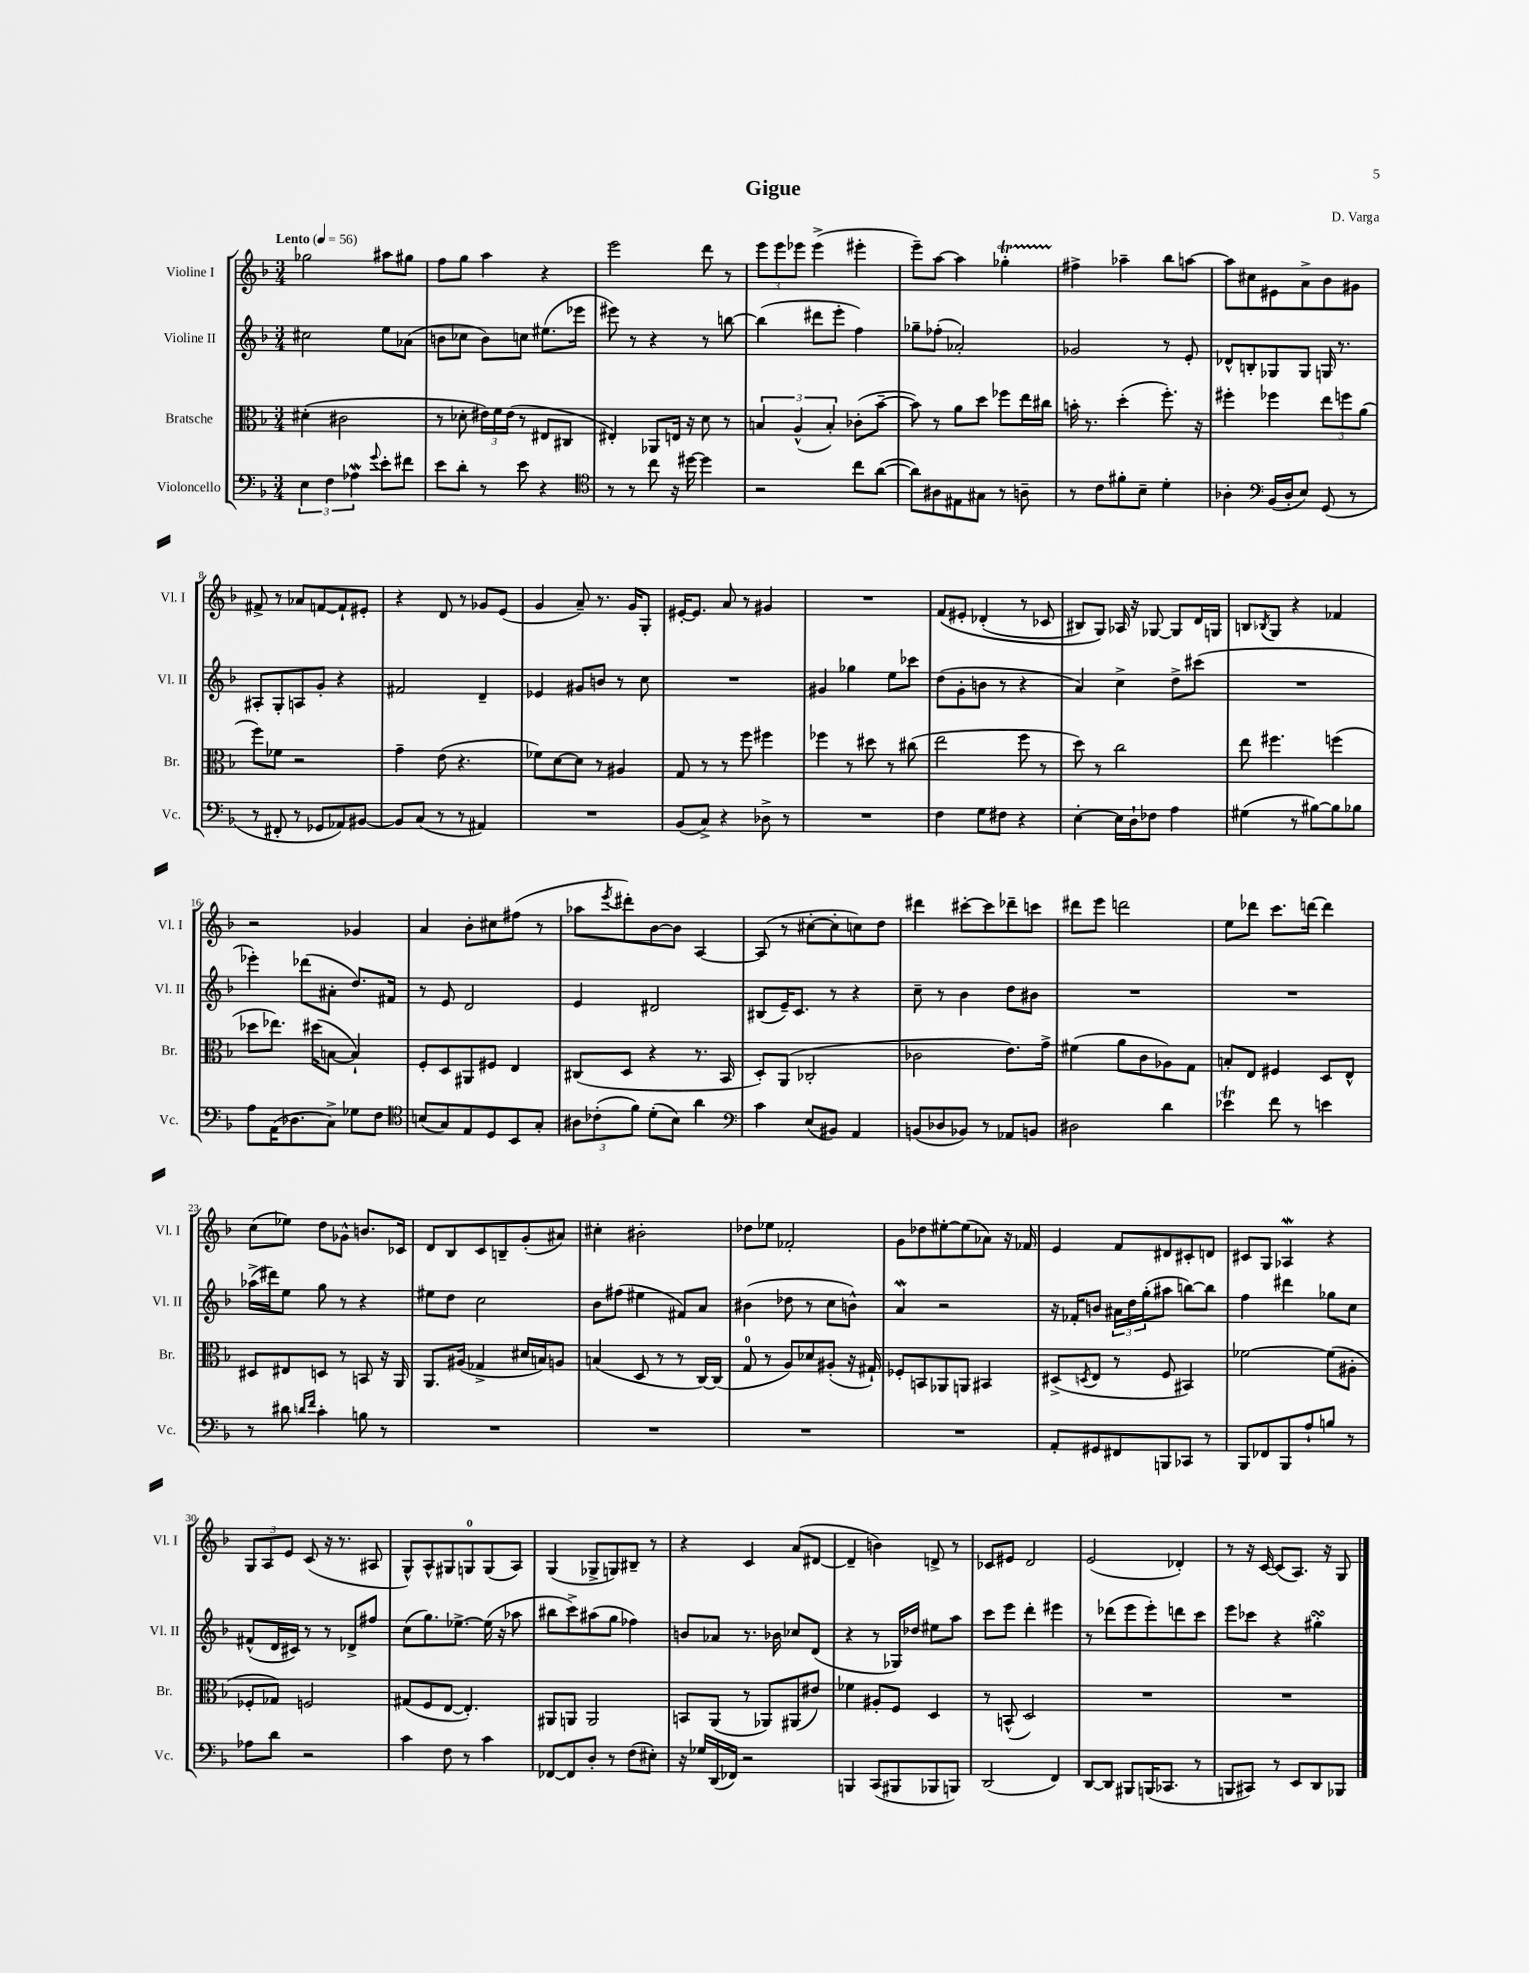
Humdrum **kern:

**kern	**kern	**kern	**kern
*staff4	*staff3	*staff2	*staff1
*clefF4	*clefC3	*clefG2	*clefG2
*k[b-]	*k[b-]	*k[b-]	*k[b-]
*M3/4	*M3/4	*M3/4	*M3/4
*MM56	*MM56	*MM56	*MM56
6E\	(4d#'\	2cc#\	2gg-\
6F\	.	.	.
.	2c#\	.	.
6A-\	.	.	.
8qqg/	.	.	.
8e'\L	.	8ee\L	8aa#\L
8f#\J	.	(8a-\J	8gg#\J
=	=	=	=
8e\L	8r	8b\L	8ff\L
8d'\J	8d-'\	8cc-\J	8gg\J
8r	24e#\LL)	8b\L)	4aa\
.	24f\	.	.
.	(24e#\JJ	.	.
8e\	8r	8cc\J	.
4r	8E#/L	(8.ee#\L	4r
.	8C#/J	.	.
.	.	16eee-\Jk	.
=	=	=	=
*clefC4	*	*	*
8r	4E#'/)	8eee#\)	2eee\
8r	.	8r	.
8cc\	8AA-/L	4r	.
16r	16E/Jk	.	.
[16dd#\	16r	.	.
4dd#\]	8d\	8r	8ddd\
.	8r	[8bb\	8r
=	=	=	=
2r	6B/	(4bb\]	12eee\L
.	.	.	12eee\
.	(6A^^/	.	12eee-\J
.	.	8ddd#\L	(4eee-^\
.	6B'/)	.	.
.	.	8eee'\J	.
8cc\L	(8c-'\L	4ff\)	4eee#'\
([8a\J	[8b-~\J	.	.
=	=	=	=
8a\]L)	8b-\])	8gg-~\L	8eee~\L)
8A#\	8r	(8ff-'\J	[8aa\J
8E#\	8a\L	2a-'/)	4aa\]
8G#\J	8dd\J	.	.
8r	8ff-\L	.	4gg-'\
8A~\	16ee\L	.	.
.	16cc#\JJ	.	.
=	=	=	=
8r	16b'\	2g-/	4ff#^\
.	8.r	.	.
8c\L	.	.	.
8f#'\	(4dd'\	.	4aa-~\
8B-~\J	.	.	.
4d'\	8.ff'\)	8r	8bb-\L
.	.	8e'/	[8aa\J
.	16r	.	.
=	=	=	=
4A-'\	4ff#'\	8d-^^/L	8aa\]L
.	.	8B'/	8cc#\
*clefF4	*	*	*
(16BB-/LL	4ff-\	8G-/	8e#\
16D'/J	.	.	.
8E/J)	.	8G-/J	8a^\
(8GG/	12ee\L	16G/	8b-\
.	.	8.r	.
.	12ff\	.	.
8r	.	.	8g#\J
.	(12a\J	.	.
=	=	=	=
8r	8ff\L)	8A#'/L	8f#^/
8FF#'/	8f-\J	8G'/	8r
8r	2r	8A/	8a-/L
8GG-/L	.	8g'/J	[8f/
8AA-/)	.	4r	8f`/]
[8BB#/J	.	.	8e#'/J
=	=	=	=
8BB#/]L	4g~\	2f#/	4r
(8C/J	.	.	.
8r	(8e\	.	8d/
8r	4.r	.	8r
4AA#/)	.	4d~/	8g-/L
.	.	.	(8e/J
=	=	=	=
2.r	8f-\L)	4e-/	4g/
.	[8d\	.	.
.	8d\]J	8g#/L	8a~/)
.	8r	8b/J	8.r
.	4A#/	8r	.
.	.	.	16g/LK
.	.	8cc\	8G'/J
=	=	=	=
(8BB-/L	8G/	2.r	[16e#'/LK
.	.	.	8.e#/]J
8C^/J)	8r	.	.
4r	8r	.	8a/
.	8ff\	.	8r
8D-^\	4ff#\	.	4g#/
8r	.	.	.
=	=	=	=
2.r	4ff-\	4g#/	2.r
.	8r	4gg-\	.
.	8dd#\	.	.
.	8r	8ee\L	.
.	(8cc#\	8ccc-\J	.
=	=	=	=
4F\	2ee\	(8dd\L	&(8f/L
.	.	8g'\	8e#'/J
8G\L	.	8b\J	(4d-'/
8F#\J	.	8r	.
4r	8ff\	4r	8r
.	8r	.	8c-/
=	=	=	=
[4E'\	8dd\)	4a/)	8B#/L)
.	8r	.	8G/J&)
16E\]LL	2cc\	4cc^\	16A-/
16D`\J	.	.	16r
8F-\J	.	.	[8G-/
4A\	.	8dd^\L	8G-/]L
.	.	(8ccc#\J	16d/L
.	.	.	16G/JJ
=	=	=	=
(4G#\	8ee\	2.r	8B/L
.	.	.	8qB-/
.	4.ff#\	.	8G/J
8r	.	.	4r
[8B#\L)	.	.	.
8B#\]	(4ff\	.	4f-/
8B-\J	.	.	.
=	=	=	=
8A\L	8dd-\L	4eee-'\)	2r
(16AA\K	8.ee-\J)	.	.
8.D-\	.	.	.
.	.	(8ddd-\L	.
.	(16dd#\LK	.	.
8C^\J)	[8B\J	8a#'\J	.
8G-\L	4B`/])	8.dd/L)	4g-/
8F\J	.	.	.
.	.	16f#/Jk	.
=	=	=	=
*clefC4	*	*	*
(8B/L	8F'/L	8r	4a/
8G/)	8D/	8e/	.
8E/	8AA#/	2d/	8b-'\L
8D/	8F#/J	.	8cc#\
8BB-/	4E/	.	(8ff#\J
8G'/J	.	.	8r
=	=	=	=
12A#\L	(8C#/L	4e/	8aa-\L
(12c-'\	.	.	.
.	.	.	8qeee/
.	8D/J	.	8ddd#'\)
12f\J)	.	.	.
(8d'\L	4r	2d#/	[8b-\
8B-\J)	.	.	8b-\]J
4a\	8.r	.	[4A/
.	16BB-/	.	.
=	=	=	=
*clefF4	*	*	*
4c\	8D'/L)	(8B#/L	(8A/]
.	(8AA/J	16e~/K)	8r
.	.	8.c/J	.
(8E/L	2C-'/	.	[8cc#'\L
8BB#/J)	.	8r	8cc#'\]
4AA/	.	4r	8cc\)
.	.	.	8dd\J
=	=	=	=
(8BB/L	2c-\	8cc~\	4ddd#\
8D-/	.	8r	.
8BB-/J)	.	4b-\	[8ccc#'\L
8r	.	.	8ccc#\]
8AA-/L	8.e\L)	8dd\L	8ddd-~\
8BB/J	.	8b#\J	8ccc\J
.	16g^\Jk	.	.
=	=	=	=
2D#\	(4f#\	2.r	8ddd#\L
.	.	.	8eee\J
.	8a\L	.	2ddd\
.	8c\	.	.
4d\	8A-\)	.	.
.	8G\J	.	.
=	=	=	=
4e-\	8B'/L	2.r	8ee\L
.	8E/J	.	8ddd-\J
8f\	4F#/	.	8.ccc\L
8r	.	.	.
.	.	.	[16ddd\Jk
4e\	8D/L	.	4ddd\]
.	8E^^/J	.	.
=	=	=	=
8r	8D#/L	(16aa-^\LL	(8cc\L
.	.	16ddd#\J)	.
8d#\	8E#/	8ee\J	8ee-\J)
16qqd/LL	.	.	.
16qqf/JJ	.	.	.
4c'\	8D/J	8gg\	8dd\L
.	8r	8r	8g-^^\J
8B\	8BB/	4r	8.b/L
8r	16r	.	.
.	16AA/	.	16c-/Jk
=	=	=	=
2.r	8.AA/L	8ee#\L	8d/L
.	.	8dd\J	8B-/
.	(16A#/Jk	.	.
.	4G-^/	2cc\	8c/
.	.	.	8B~/
.	16d#/LL	.	(8g'/
.	16B/J)	.	.
.	8A/J	.	8a#/J)
=	=	=	=
2.r	(4B/	8b-\L	4cc#'\
.	.	(8ff#\J	.
.	8D/	4ee#\	2b#'\
.	8r	.	.
.	8r	8f#/L)	.
.	[16C/LL)	8a/J	.
.	(16C/]JJ	.	.
=	=	=	=
2.r	8G/	(4b#\	8dd-\L
.	8r	.	8ee-\J
.	8A/L)	8dd-\	2f-'/
.	8d-/	8r	.
.	(8A#'/J	8cc\L	.
.	16r	8b^^\J)	.
.	16G#`/)	.	.
=	=	=	=
2.r	8F-'/L	4a/	8g\L
.	8BB/	.	8dd-\
.	8AA-/	2r	[8ee#'\
.	8AA/J	.	(8ee#\]
.	4BB#/	.	8a-\J)
.	.	.	16r
.	.	.	16f-/
=	=	=	=
8AA'/L	(8D#^/L	16r	4e/
.	.	16f-'/LK	.
.	8qD/	.	.
8GG#/	8E/J	8b/J	.
8FF#/	8r	24a#\LL	8f/L
.	.	24dd\	.
.	.	(24gg'\J	.
8BBB/	8F/	8aa#\J	8d#/
8CC-/J	4BB#/)	[8bb\L)	8c#'/
8r	.	8bb\]J	8d/J
=	=	=	=
8BBB-/L	[2f-\	4ff\	8c#/L
8FF-/	.	.	8G/J
8BBB-/	.	4ddd#\	4A-/
8A`/	.	.	.
8B/J	(8f-\]L	8gg-\L	4r
8r	8A#'\J	8cc\J	.
=	=	=	=
8A-\L	8F-'/L	(8f#^^/L	12G/L
.	.	.	12A/
8d\J	8G-/J)	16d/L	.
.	.	.	12e/J
.	.	16c#/JJ)	.
2r	2F/	8r	(8c/
.	.	8r	16r
.	.	.	8.r
.	.	8d-^/L	.
.	.	8ff#/J	8A#/
=	=	=	=
4c\	(8G#/L	(8cc\L	8G^^/L)
.	8F/	8.gg\)	8A^^/
8F\	[8E/J	.	8G#/
.	.	[8.ee-^\J	.
8r	4.E'/])	.	8G/
4c\	.	(16ee-\]	(8G/
.	.	16r	.
.	.	8aa-\	8A/J)
=	=	=	=
[8FF-/L	8AA#/L	8bb#\L	(4G/
8FF-/]	8AA/J	8ccc^\)	.
8D'/J	2AA/	(8aa#\	8G-^/L
8r	.	8gg\J	8G/)
(8F\L	.	4ff-\)	8B#~/J
8E#'\J)	.	.	8r
=	=	=	=
16r	8BB/L	8b/L	4r
16G-/LL	.	.	.
(16DD/	(8AA/J	8a-/J	.
16FF-/JJ)	.	.	.
2r	8r	8.r	4c/
.	8AA-/L)	.	.
.	.	16b-\	.
.	(8AA#/	8cc-/L	(8a/L
.	8e#/J)	(8d/J	[8d#/J
=	=	=	=
4BBB/	4f-\	4r	4d#~/]
(8CC/L	8A#'/L	8r	4b\)
8BBB#/	8F/J	16G-/LL)	.
.	.	16dd-/JJ	.
8BBB-/	4D/	8ee#\L	8d^/
8BBB/J)	.	8aa\J	8r
=	=	=	=
(2DD/	8r	8ccc\L	8c-/L
.	(8BB^^/	8eee\J	8e#/J
.	2D/)	4ddd'\	2d/
4FF/)	.	4eee#\	.
=	=	=	=
[8DD/L	2.r	8r	(2e/
8DD/]J	.	(8ddd-\L	.
8BBB#/L	.	8eee\	.
(16BBB/K	.	8eee'\)	.
8.CC-/J	.	.	.
.	.	8ddd\	4d-'/)
8r	.	8ccc\J	.
=	=	=	=
8BBB/L	2.r	8eee\L	8r
8CC#/J)	.	8ccc-\J	16r
.	.	.	[16c/
8r	.	4r	(8c/]L
8EE/L	.	.	8.A/J)
8DD/	.	4gg#'\	.
.	.	.	16r
8BBB-/J	.	.	8G/
==	==	==	==
*-	*-	*-	*-
